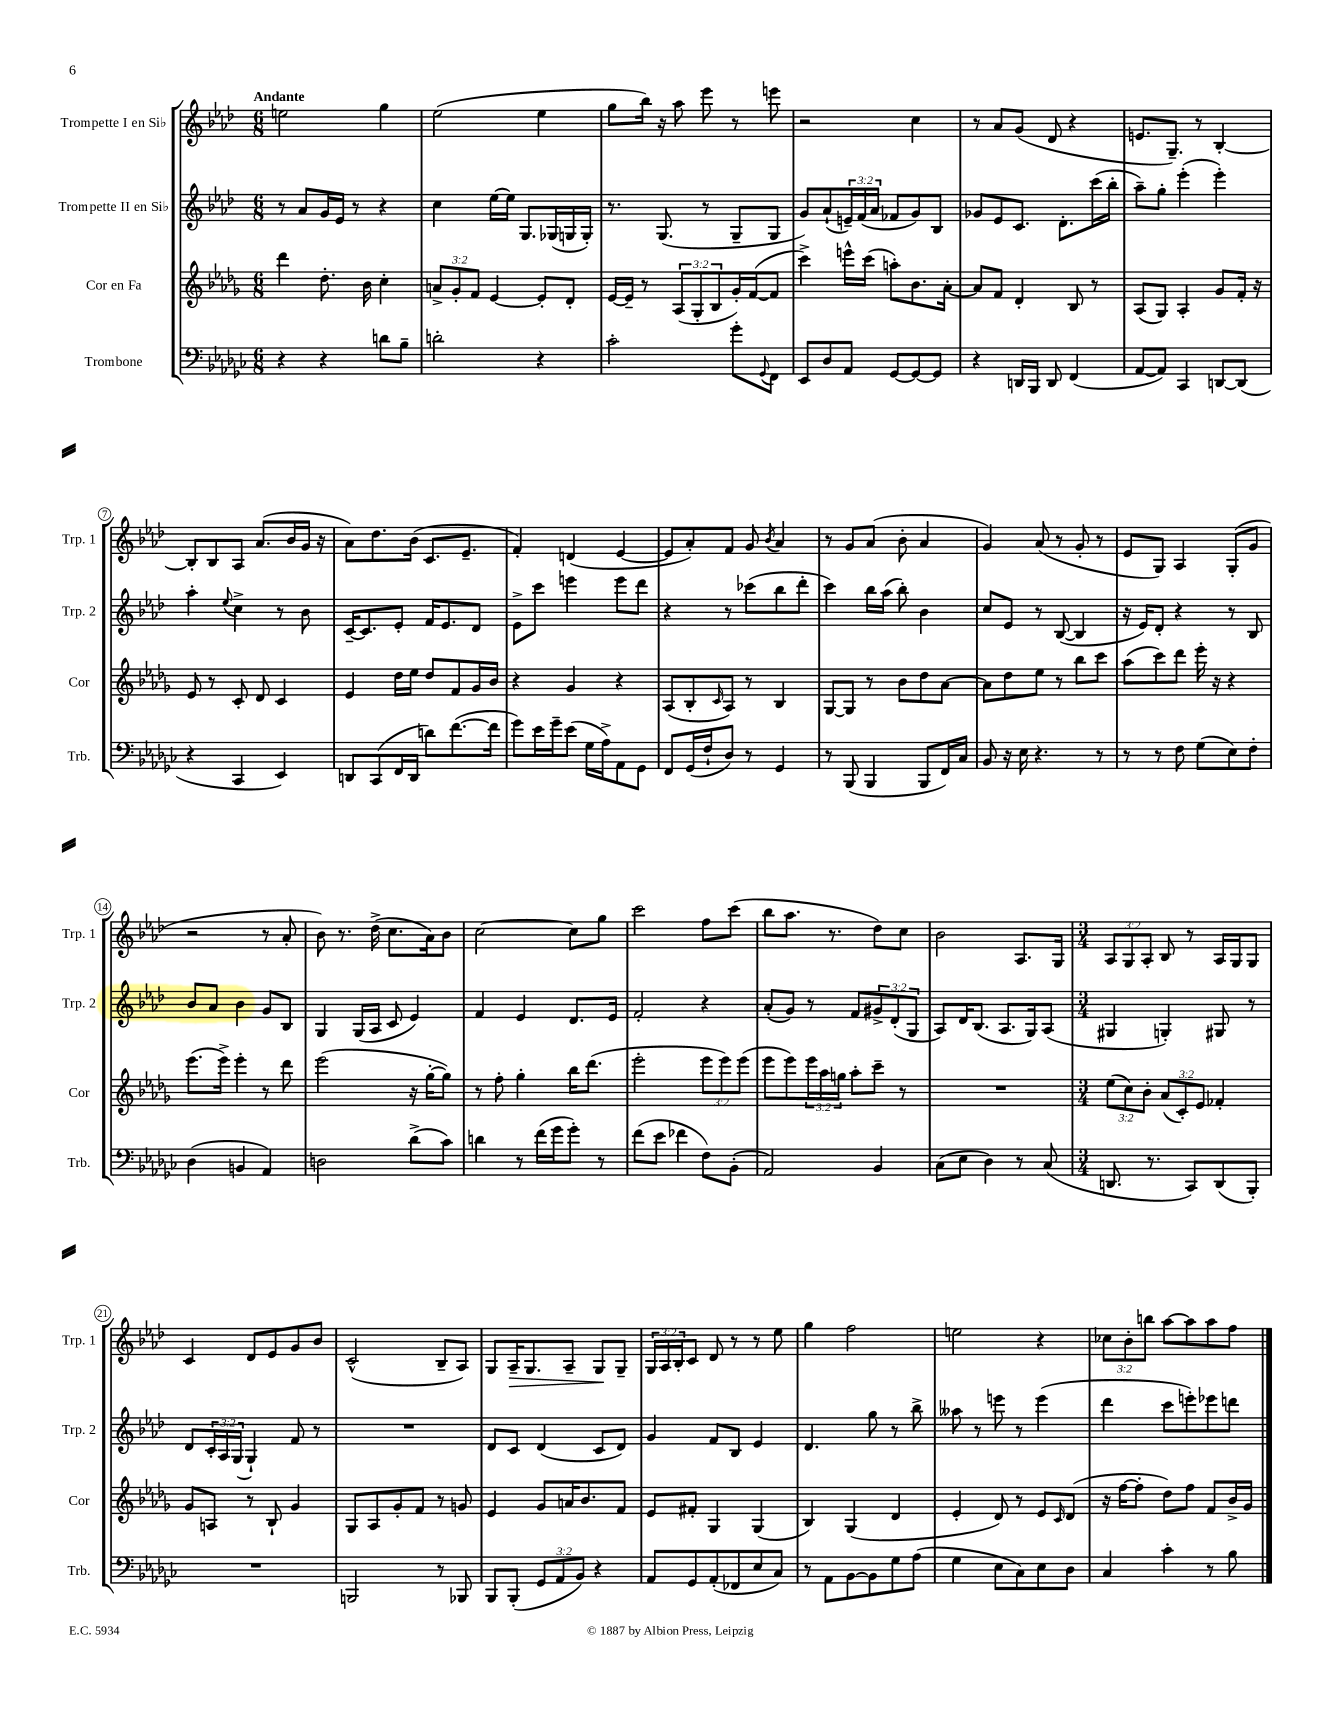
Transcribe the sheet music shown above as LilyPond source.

<<
\new StaffGroup <<
\new Staff = "s0" \with { instrumentName = "Trompette I en Sib" shortInstrumentName = "Trp. 1" } {
    \clef treble \key aes \major \numericTimeSignature \time 6/8 \override Staff.TupletNumber.text = #tuplet-number::calc-fraction-text \tempo "Andante"
    e''2 g''4 |
    ees''2( ees''4 |
    g''8 bes''16) r16 aes''8 ees'''8 r8 e'''8 |
    r2 c''4 |
    r8 aes'8 g'8( des'8 r4 |
    e'8. g8.--) r8 bes4~-. |
    bes8-. bes8 aes8 aes'8.( bes'16 g'16 r16 |
    aes'8) des''8. bes'16( c'8. ees'8.-- |
    f'4-.) d'4( ees'4~ |
    ees'8 aes'8-.) f'8 g'8 \acciaccatura { bes'8 } aes'4 |
    r8 g'8 aes'8( bes'8-. aes'4 |
    g'4) aes'8( r8 g'8-. r8 |
    ees'8 g8) aes4 g8-.( g'8 |
    r2 r8 aes'8-. |
    bes'8) r8. des''16->( c''8. aes'16) bes'8 |
    c''2~ c''8 g''8 |
    c'''2 f''8 c'''8( |
    bes''8 aes''8. r8. des''8) c''8 |
    bes'2 aes8. g16 |
    \numericTimeSignature \time 3/4 \tuplet 3/2 { aes8 g8 aes8-. } bes8 r8 aes16 g16 g8 |
    c'4 des'8 ees'8 g'8 bes'8 |
    c'2-^( bes8-- aes8) |
    g8 aes16--\> g8. aes8-- g8\! g8-- |
    \tuplet 3/2 { g16 aes16 bes16-. } c'8 des'8 r8 r8 ees''8 |
    g''4 f''2 |
    e''2 r4 |
    \tuplet 3/2 { ces''8 bes'8-. b''8 } aes''8~ aes''8 aes''8 f''8 \bar "|." |
}
\new Staff = "s1" \with { instrumentName = "Trompette II en Sib" shortInstrumentName = "Trp. 2" } {
    \clef treble \key aes \major \numericTimeSignature \time 6/8 \override Staff.TupletNumber.text = #tuplet-number::calc-fraction-text
    r8 aes'8 g'16 ees'16 r8 r4 |
    c''4 ees''16~ ees''16 g8. ges16( g16 g16-.) |
    r8. g8.( r8 g8-- g8 |
    g'8) aes'8-!( \tuplet 3/2 { e'16--) f'16( aes'16 } fes'8 g'8) bes8 |
    ges'8 ees'8 c'8. des'8.-. c'''16( bes''16-. |
    aes''8--) g''8-. ees'''4-.( ees'''4-.) |
    aes''4-. \appoggiatura { ees''8 } c''4-> r8 bes'8 |
    c'16~-- c'8. ees'8-. f'16 ees'8. des'8 |
    ees'8-> c'''8 e'''4 e'''8 des'''8 |
    r4 r8 ces'''8( bes''8 des'''8-. |
    c'''4) bes''16 aes''16( bes''8-.) bes'4 |
    c''8 ees'8 r8 bes8~( bes4 |
    r16 ees'16) des'8-. r4 r8 bes8 |
    bes'8 aes'8 bes'4 g'8 bes8 |
    g4 g16( aes16 c'8 ees'4) |
    f'4 ees'4 des'8. ees'16 |
    f'2-. r4 |
    aes'8-.( g'8) r8 f'8 \tuplet 3/2 { gis'8-> des'8-.( g8 } |
    aes8) des'16 bes8.( aes8. g16) aes8( |
    \numericTimeSignature \time 3/4 gis4 g4-.) gis8 r8 |
    des'8 \tuplet 3/2 { c'16-. aes16 g16( } g4-!) f'8 r8 |
    R2. |
    des'8 c'8 des'4( c'8 des'8) |
    g'4 f'8 bes8 ees'4 |
    des'4. g''8 r8 bes''8-> |
    aeses''8 r8 e'''8 r8 e'''4( |
    des'''4 c'''8 e'''8-.) ees'''8 d'''8 \bar "|." |
}
\new Staff = "s2" \with { instrumentName = "Cor en Fa" shortInstrumentName = "Cor" } {
    \clef treble \key des \major \numericTimeSignature \time 6/8 \override Staff.TupletNumber.text = #tuplet-number::calc-fraction-text
    des'''4 des''8.-. bes'16 c''4-. |
    \tuplet 3/2 { a'8-> ges'8-. f'8 } ees'4~ ees'8-. des'8-. |
    ees'16~ ees'16-- r8 \tuplet 3/2 { aes8( ges8-. bes8 } ges'16-.) f'16~( f'8 |
    c'''4->) e'''16-^ c'''16( a''8-.) bes'8. aes'16~-. |
    aes'8 f'8 des'4-. bes8 r8 |
    aes8( ges8) aes4-. ges'8 f'16-. r16 |
    ees'8 r8 c'8-. des'8 c'4 |
    ees'4 des''16 ees''16 des''8 f'8 ges'16 bes'16 |
    r4 ges'4 r4 |
    aes8( bes8-. \grace { c'16 } aes8) r8 bes4 |
    ges8~ ges8 r8 bes'8 des''8 aes'8~ |
    aes'8 des''8 ees''8 r8 bes''8 c'''8 |
    aes''8( c'''8) des'''8 ees'''16-. r16 r4 |
    ees'''8.( ees'''16->) ees'''4-. r8 des'''8 |
    ees'''2( r16 ges''16~-. ges''8) |
    r8 f''8-. ges''4-. bes''16 des'''8.( |
    ees'''2-. \tuplet 3/2 { ees'''8 ees'''8) ees'''8( } |
    ees'''8 ees'''8) \tuplet 3/2 { ees'''16 aes''16 g''16 } aes''8-. c'''8-- r8 |
    R2. |
    \numericTimeSignature \time 3/4 \tuplet 3/2 { ees''8( c''8) bes'8-. } \tuplet 3/2 { aes'8( c'8-.) ees'8 } fes'4-. |
    ges'8 a8 r8 bes8-! ges'4 |
    ges8 aes8 ges'8-. f'8 r8 g'8 |
    ees'4 ges'8 a'16 bes'8. f'8 |
    ees'8 fis'8-. ges4 ges4( |
    bes4) ges4( des'4 |
    ees'4-. des'8) r8 ees'8 \grace { c'16 } des'8( |
    r16 f''16~ f''8-. des''8) f''8 f'8 bes'16-> ges'16 \bar "|." |
}
\new Staff = "s3" \with { instrumentName = "Trombone" shortInstrumentName = "Trb." } {
    \clef bass \key ges \major \numericTimeSignature \time 6/8 \override Staff.TupletNumber.text = #tuplet-number::calc-fraction-text
    r4 r4 d'8 bes8-- |
    d'2-. r4 |
    ces'2-. ges'8-. \appoggiatura { ges,8 } f,8 |
    ees,8 des8 aes,8 ges,8~ ges,8~ ges,8 |
    r4 d,16 bes,,16 d,8 f,4( |
    aes,8~ aes,8) ces,4 d,8~ d,8( |
    r4 ces,4 ees,4) |
    d,8 ces,8( f,16 d,16 d'8) f'8.~( f'16 |
    ges'8) ees'16 ges'16-- ees'8( ges16 aes16->) aes,8 ges,8 |
    f,8 ges,16( f16-! des8) r8 ges,4 |
    r8 bes,,8( bes,,4 bes,,8 f,16) ces16 |
    bes,8 r16 ees16 r4. r8 |
    r8 r8 f8 ges8( ees8) f8-. |
    des4( b,4 aes,4) |
    d2 des'8->( ces'8) |
    d'4 r8 f'16( ges'16 ges'8-.) r8 |
    f'8( ees'8 fes'4 f8) bes,8-.( |
    aes,2) bes,4 |
    ces8( ees8 des4) r8 ces8( |
    \numericTimeSignature \time 3/4 d,8. r8. ces,8) d,8( bes,,8-.) |
    R2. |
    b,,2 r8 bes,,8 |
    bes,,8 bes,,8-.( \tuplet 3/2 { ges,8 aes,8 bes,8) } r4 |
    aes,8 ges,8 aes,8-.( fes,8 ees8 ces8) |
    r8 aes,8 bes,8~ bes,8 ges8 aes8( |
    ges4 ees8 ces8) ees8 des8 |
    ces4 ces'4-. r8 bes8 \bar "|." |
}
>>
>>
\layout { \context { \Score \override BarNumber.stencil = #(make-stencil-circler 0.1 0.3 ly:text-interface::print) } }
